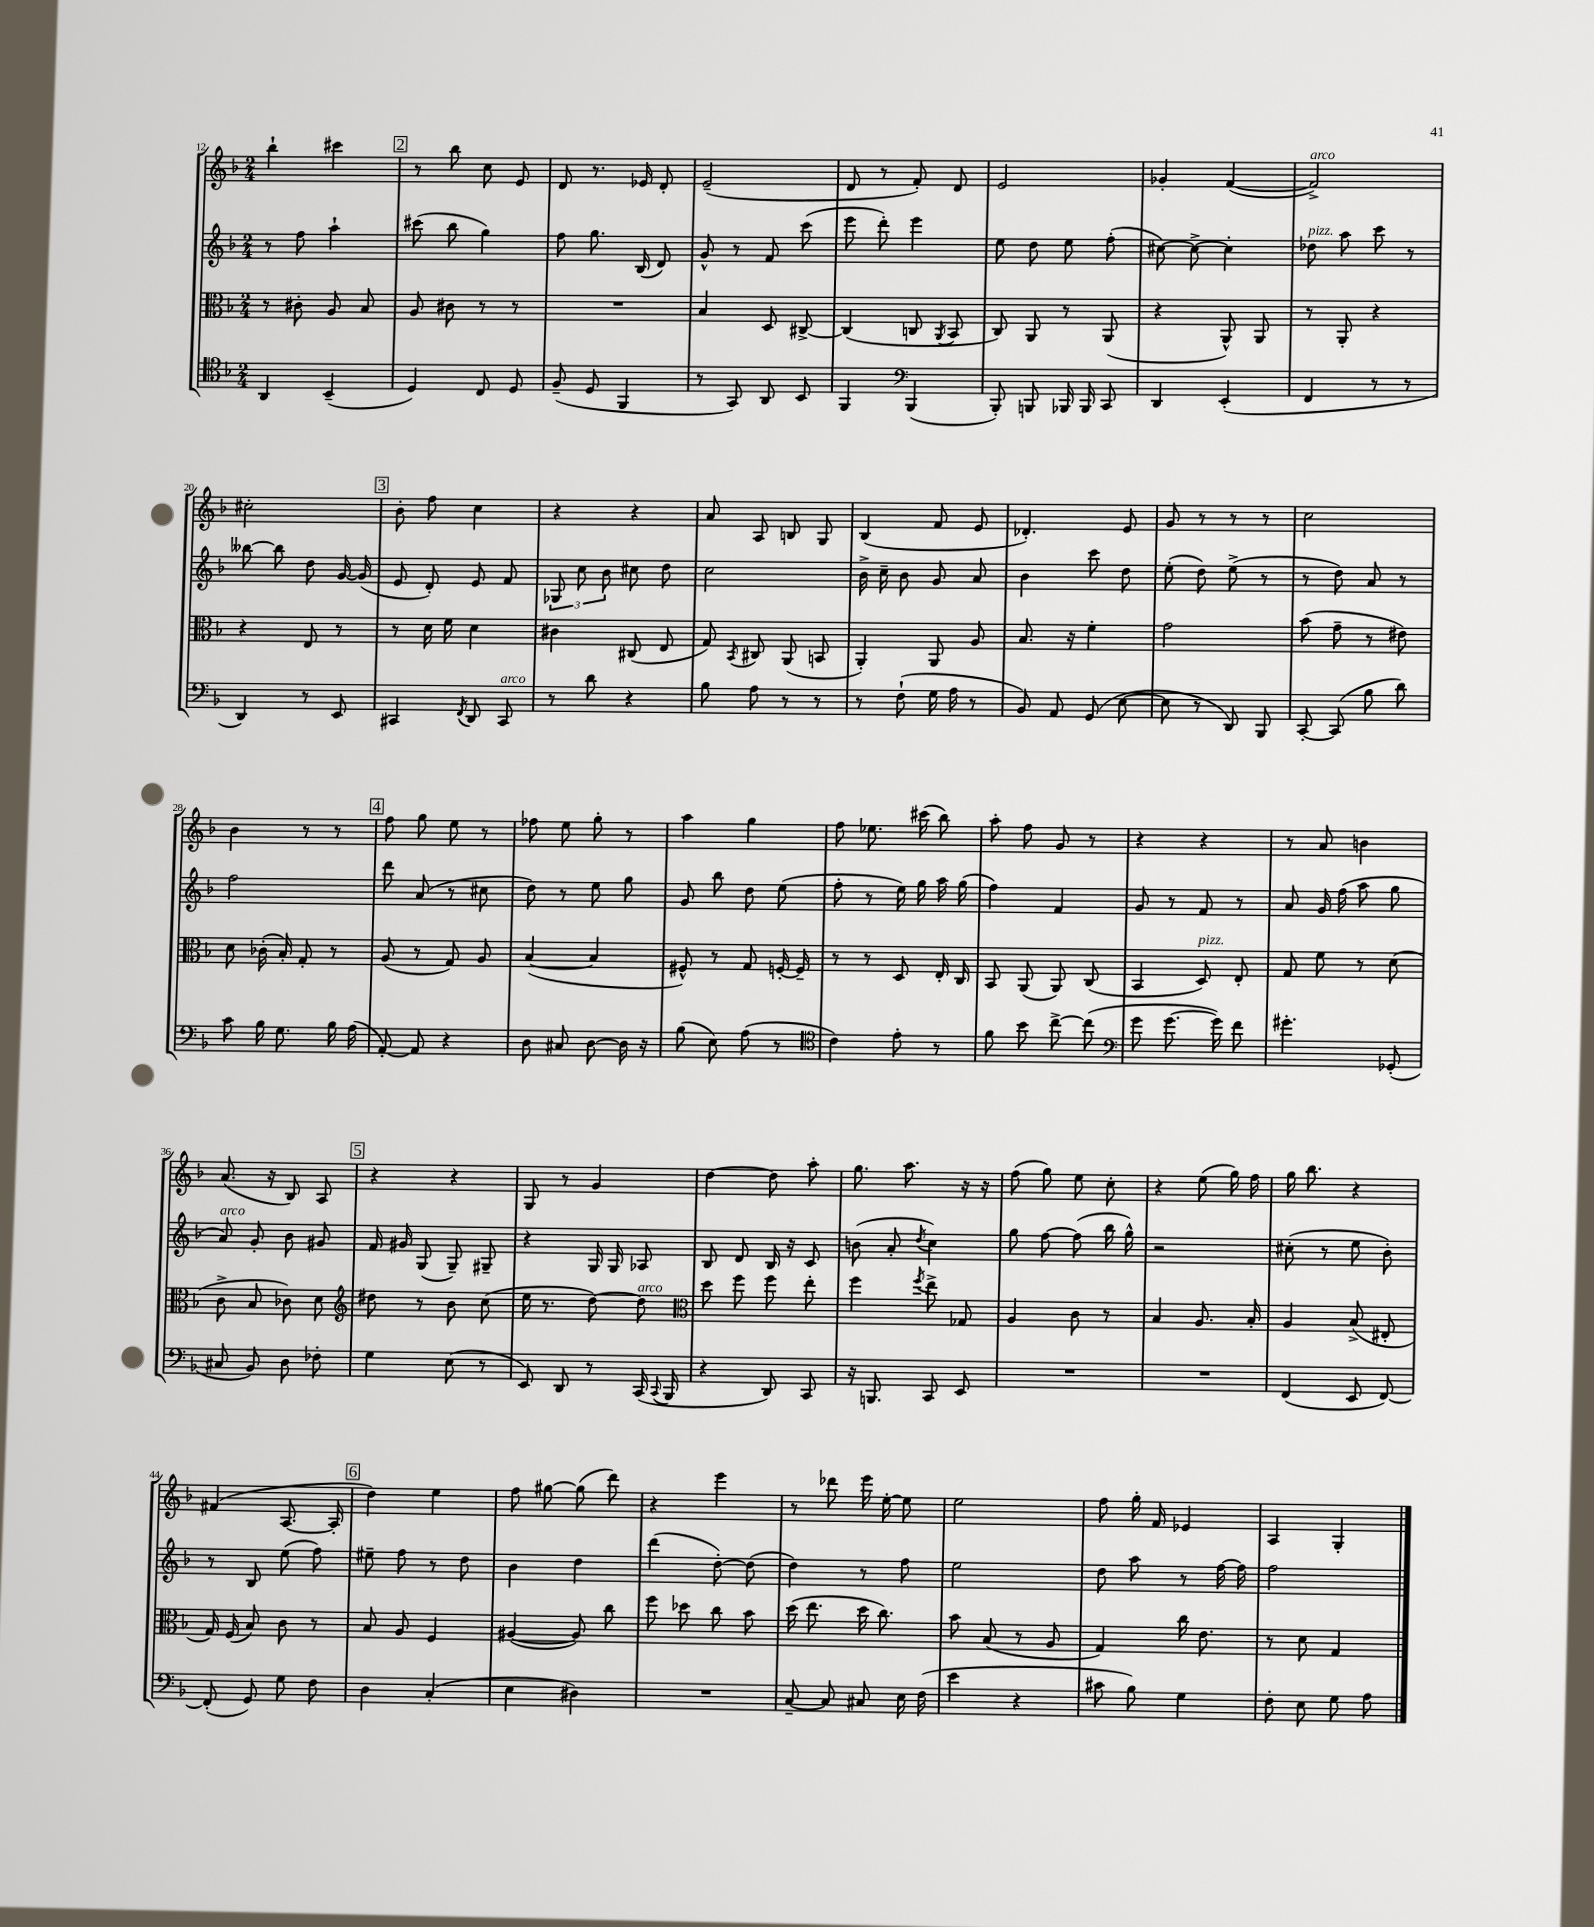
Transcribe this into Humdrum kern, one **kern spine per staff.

**kern	**kern	**kern	**kern
*part4	*part3	*part2	*part1
*staff4	*staff3	*staff2	*staff1
*clefC4	*clefC3	*clefG2	*clefG2
*k[b-]	*k[b-]	*k[b-]	*k[b-]
*M2/4	*M2/4	*M2/4	*M2/4
=12	=12	=12	=12
4AA/	8r	8r	4bb-`\
.	8c#X'\	8ff\	.
(4BB-~/	8A/	4aa`\	4ccc#X\
.	8B-/	.	.
!!LO:REH:place=s1:t=2
=13	=13	=13	=13
4D/)	8A/	(8ccc#X\	8r
.	8c#X\	8bb-\	8bb-\
8C/	8r	4gg\)	8cc\
8D/	8r	.	8e/
=14	=14	=14	=14
(8F~/	2r	8ff\	8d/
8D/	.	8.gg\	8.r
4FF/	.	.	.
.	.	(16B-/	16e-X/
.	.	8d/)	8d'/
=15	=15	=15	=15
8r	4B-/	8g^^/	(2e~/
8GG/)	.	8r	.
8AA/	8D/	8f/	.
8BB-/	[8C#X^/	(8ccc\	.
=16	=16	=16	=16
4FF/	(4C#/]	8eee\	8d/
.	.	8ddd'\)	8r
*clefF4	*	*	*
(4BBB-/	8Cn/	4eee\	8f'/)
.	8qAA/	.	.
.	8BB-/	.	8d/
=17	=17	=17	=17
8BBB-'/)	8C/)	8ee\	2e/
8BBBn/	8AA/	8dd\	.
16BBB-X/	8r	8ee\	.
16BBB-/	.	.	.
8CC/	(8AA/	(8ff'\	.
=18	=18	=18	=18
4DD/	4r	[8cc#X\)	4g-X'/
.	.	8cc#^\_	.
(4EE'/	8AA^^/)	4cc#'\]	([4f/
.	8AA/	.	.
=19	=19	=19	=19
!	!	!	!LO:TX:a:i:t=arco
!	!	!LO:TX:a:i:t=pizz.	!
4FF/	8r	8dd-X\	2f^/])
.	8AA'/	8aa\	.
8r	4r	8ccc\	.
8r	.	8r	.
!!LO:LB:g=z
=20	=20	=20	=20
4DD/)	4r	[8bb--X\	2cc#X'\
.	.	8bb--\]	.
8r	8E/	8dd\	.
8EE/	8r	[16g/	.
.	.	(16g/]	.
!!LO:REH:place=s1:t=3
=21	=21	=21	=21
4CC#X/	8r	8e/	8b-'\
.	16d\	8d'/)	8ff\
.	16f\	.	.
8qFF/	.	.	.
8DD/	4d\	8e/	4cc\
!LO:TX:a:i:t=arco	!	!	!
8CC#/	.	8f/	.
=22	=22	=22	=22
8r	4c#X\	12G-X/	4r
.	.	12cc\	.
8d\	.	.	.
.	.	12b-\	.
4r	(8C#X/	8cc#X\	4r
.	8E/	8dd\	.
=23	=23	=23	=23
8B-\	8G/)	2cc\	8a/
.	8qBB-/	.	.
8A\	8C#X/	.	8A/
8r	(8AA/	.	8Bn/
8r	8BBn/	.	8G/
=24	=24	=24	=24
8r	4AA'/)	16b-^\	(4B-/
.	.	16cc~\	.
(8F`\	.	8b-\	.
16G\	8AA/	8g/	8f/
16A\	.	.	.
8r	8A/	8a/	8e/
=25	=25	=25	=25
8BB-/)	8.B-/	4b-\	4.d-X'/)
8AA/	.	.	.
.	16r	.	.
(8GG/	4f'\	8ccc\	.
[8E\	.	8dd\	8e/
=26	=26	=26	=26
8E\]	2g\	(8ee'\	8g/
8r	.	8dd\)	8r
8DD/)	.	(8ee^\	8r
8BBB-/	.	8r	8r
=27	=27	=27	=27
[8CC'/	(8b-\	8r	2cc\
(8CC/]	8g~\	8dd\)	.
8B-\	8r	8a/	.
8d\)	8e#X\)	8r	.
!!LO:LB:g=z
=28	=28	=28	=28
8c\	8d\	2ff\	4b-\
16B-\	(16c-X'\	.	.
8.G\	16B-'/)	.	.
.	8G'/	.	8r
16B-\	8r	.	8r
(16A\	.	.	.
!!LO:REH:place=s1:t=4
=29	=29	=29	=29
[8AA'/)	(8A/	8ddd\	8ff\
8AA/]	8r	(8a/	8gg\
4r	8G/)	8r	8ee\
.	8A/	8cc#X\	8r
=30	=30	=30	=30
8D\	([4B-/	8dd\)	8ff-X\
8C#X/	.	8r	8ee\
[8D\	4B-/]	8ee\	8gg'\
16D\]	.	8gg\	8r
16r	.	.	.
=31	=31	=31	=31
(8B-\	8F#X^^/)	8g/	4aa\
8E\)	8r	8bb-\	.
(8A\	8G/	8dd\	4gg\
8r	[16Fn'/	(8ee\	.
.	16F~/]	.	.
=32	=32	=32	=32
*clefC4	*	*	*
4c\)	8r	8ff'\	8ff\
.	8r	8r	8.ee-X\
8e'\	8D/	16ee\)	.
.	.	16gg\	(16ccc#X\
8r	16E'/	16aa\	8bb-\)
.	16C/	(16gg\	.
=33	=33	=33	=33
8f\	8BB-/	4ff\)	8aa'\
8b-\	(8AA/	.	8ff\
[8cc^\	8AA/)	4f/	8g/
(8cc\]	(8C/	.	8r
=34	=34	=34	=34
*clefF4	*	*	*
8g\	4BB-/	8g/	4r
[8.g\	.	8r	.
!	!LO:TX:a:i:t=pizz.	!	!
.	8D/)	8f/	4r
16g\])	.	.	.
8f\	8E'/	8r	.
=35	=35	=35	=35
4.g#X'\	8G/	8a/	8r
.	8f\	16g/	8a/
.	.	(16ff\	.
.	8r	8aa\	4bn\
(8GG-X'/	(8d\	8gg\	.
!!LO:LB:g=z
=36	=36	=36	=36
!	!	!LO:TX:a:i:t=arco	!
8C#X/	8c^\	8a/)	(8.a/
8BB-/)	8B-/	8g'/	.
.	.	.	16r
8D\	8c-X\)	8b-\	8B-/)
8F-X'\	8d\	8g#X/	8A/
!!LO:REH:place=s1:t=5
=37	=37	=37	=37
*	*clefG2	*	*
4G\	8dd#X\	16f/	4r
.	.	16g#X/	.
.	8r	(8G/	.
(8E\	8b-\	8G~/)	4r
8r	(8cc\	8G#X~/	.
=38	=38	=38	=38
8EE/)	16ee\	4r	8G/
.	8.r	.	.
8DD/	.	.	8r
8r	[8dd\)	16G/	4g/
.	.	16G/	.
!	!LO:TX:a:i:t=arco	!	!
(16CC/	8dd\]	8A-X/	.
8qqCC/	.	.	.
16BBB-/	.	.	.
=39	=39	=39	=39
*	*clefC3	*	*
4r	8dd\	8B-/	[4dd\
.	8ff\	8d/	.
8DD/)	8ff\	16B-/	8dd\]
.	.	16r	.
8CC/	8ee'\	8c/	8aa'\
=40	=40	=40	=40
16r	4ff\	(8bn\	8.gg\
8.BBBn/	.	.	.
.	.	8a'/	.
.	.	.	8.aa\
.	8qff/	8qdd/	.
8CC/	8ee^\	4cc\)	.
8EE/	8G-X/	.	16r
.	.	.	16r
=41	=41	=41	=41
2r	4A/	8gg\	(8ff\
.	.	[8ff\	8gg\)
.	8c\	(8ff\]	8ee\
.	8r	16bb-\	8cc'\
.	.	16gg^^\)	.
=42	=42	=42	=42
2r	4B-/	2r	4r
.	8.A/	.	(8ee\
.	.	.	16gg\)
.	16B-'/	.	16ff\
=43	=43	=43	=43
(4FF/	4A/	(8cc#X'\	16gg\
.	.	.	8.bb-\
.	.	8r	.
8EE/	(8B-^/	8ee\	4r
[8FF/)	8E#X'/	8b-'\)	.
!!LO:LB:g=z
=44	=44	=44	=44
(8FF'/]	16G/)	8r	(4f#X/
.	(16F/	.	.
8GG/)	8B-/)	8B-/	.
8G\	8c\	(8ee\	[8.A/
8F\	8r	8ff\)	.
.	.	.	16A'/]
!!LO:REH:place=s1:t=6
=45	=45	=45	=45
4D\	8B-/	8ee#X~\	4dd\)
.	8A/	8ff\	.
(4C'/	4F/	8r	4ee\
.	.	8dd\	.
=46	=46	=46	=46
4E\	([4A#X/	4b-\	8ff\
.	.	.	[8gg#X\
4D#X\)	8A#/])	4dd\	(8gg#\]
.	8cc\	.	8ddd\)
=47	=47	=47	=47
2r	8ff\	(4ddd\	4r
.	8dd-X\	.	.
.	8cc\	[8dd'\)	4eee\
.	8b-\	(8dd\]	.
=48	=48	=48	=48
[8C~/	(16dd\	4dd\)	8r
.	8.ee\	.	.
8C/]	.	.	8ddd-X\
8C#X/	16dd\	8r	16eee\
.	8.cc\)	.	[16ee'\
16E\	.	8ff\	8ee\]
(16F\	.	.	.
=49	=49	=49	=49
4e\	8b-\	2ee\	2ee\
.	(8B-/	.	.
4r	8r	.	.
.	8A/	.	.
=50	=50	=50	=50
8c#X\	4G/)	8dd\	8ff\
8B-\)	.	8aa\	16gg'\
.	.	.	16f/
4G\	16cc\	8r	4e-X/
.	8.e\	.	.
.	.	[16ff\	.
.	.	16ff\]	.
=51	=51	=51	=51
8F'\	8r	2ff\	4A/
8E\	8d\	.	.
8G\	4G/	.	4G'/
8A\	.	.	.
==	==	==	==
*-	*-	*-	*-
